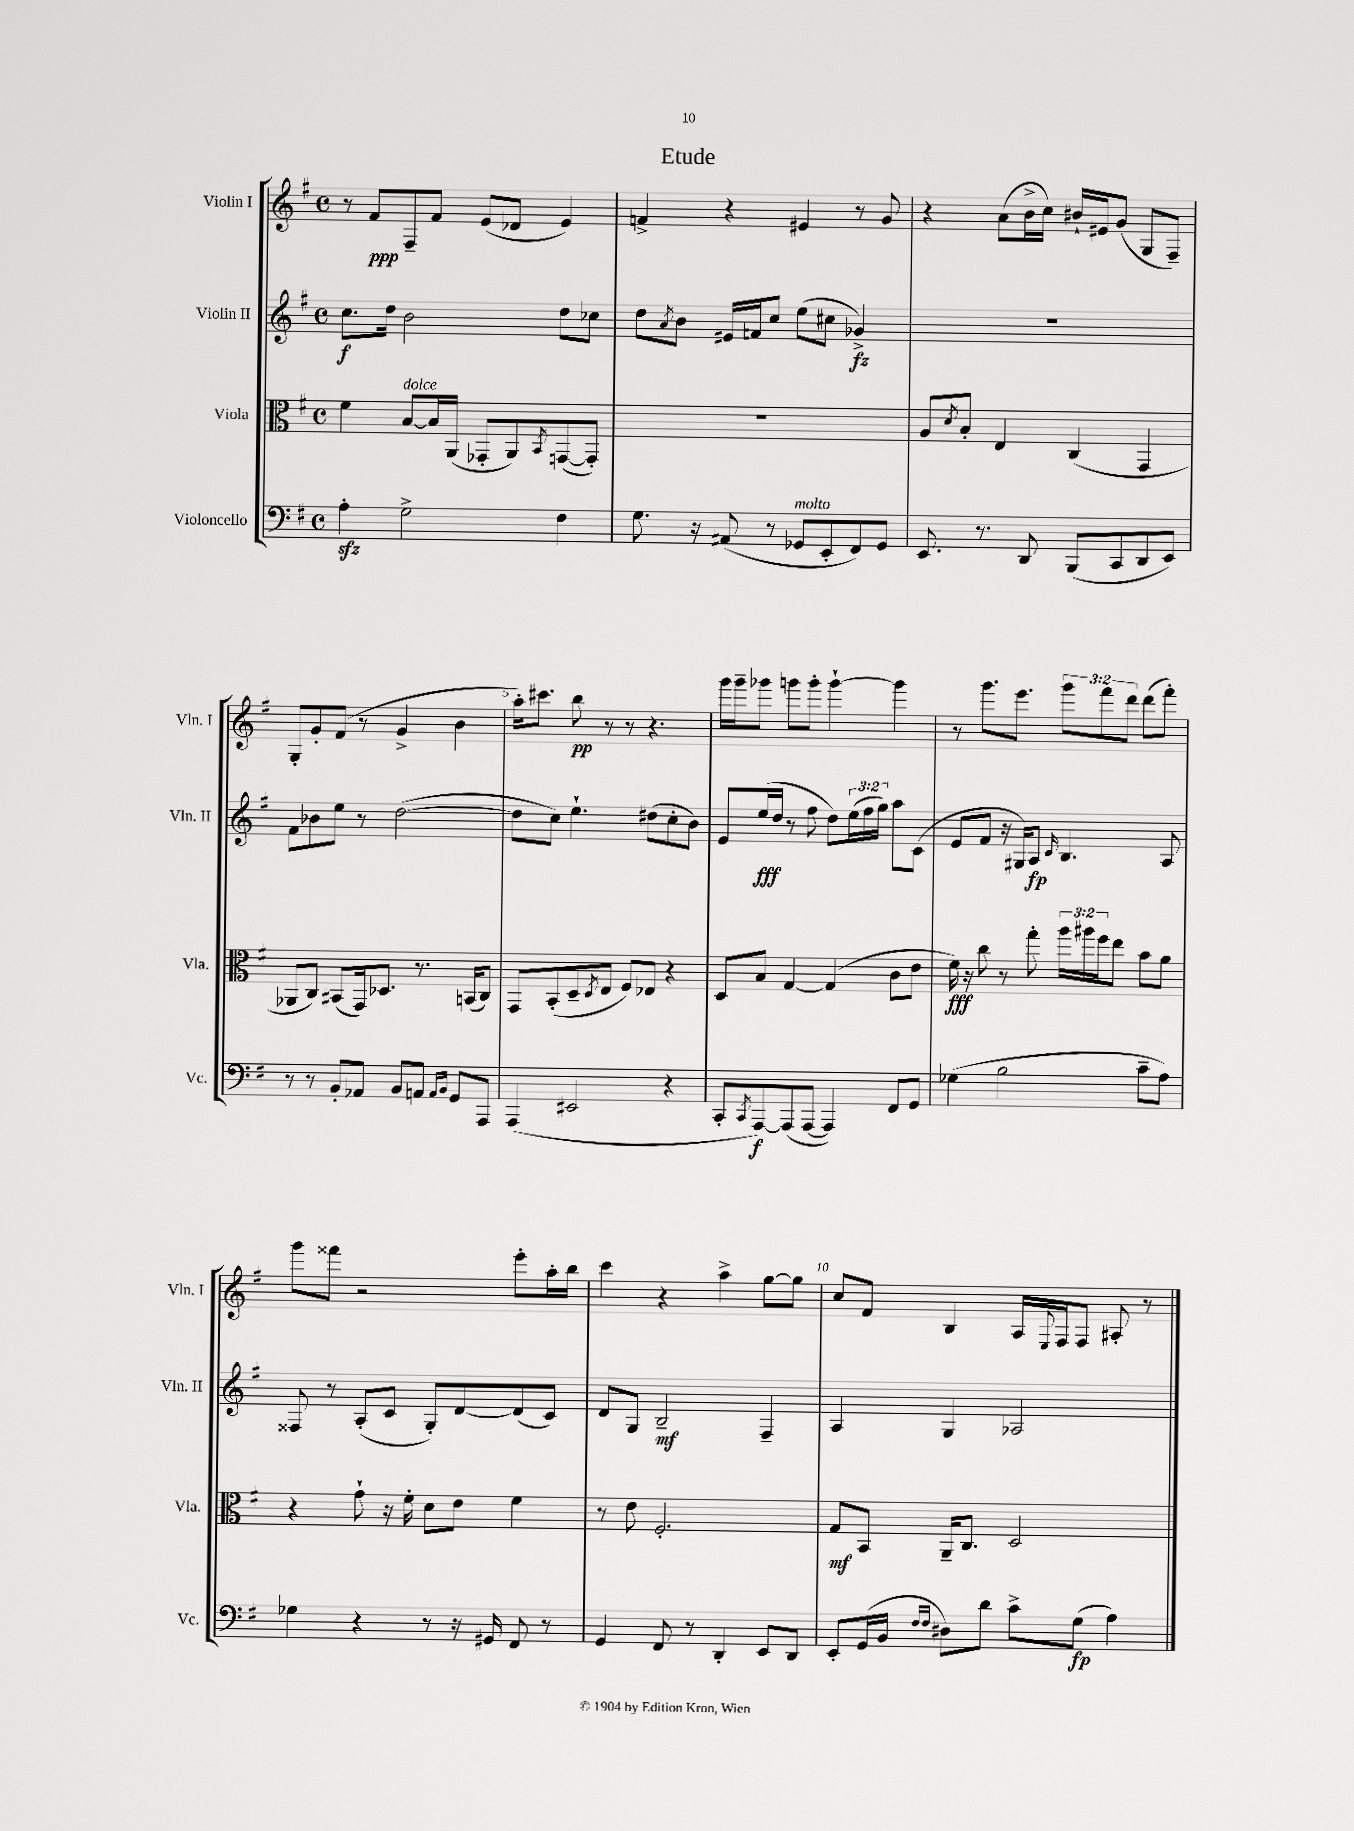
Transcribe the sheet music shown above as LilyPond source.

\header { title = "Etude" }
<<
\new StaffGroup <<
\new Staff = "s0" \with { instrumentName = "Violin I" shortInstrumentName = "Vln. I" } {
    \clef treble \key g \major \defaultTimeSignature \time 4/4 \override Staff.TupletNumber.text = #tuplet-number::calc-fraction-text
    r8 fis'8\ppp fis8-- fis'8 e'8( des'8 e'4) |
    f'4-> r4 eis'4 r8 g'8 |
    r4 a'8( b'16-> c''16) bis'16-! eis'16 g'8( g8 fis8--) |
    g8-. g'8-. fis'8( r8 g'4-> b'4 |
    a''16-.) cis'''8. b''8\pp r8 r8 r4. |
    g'''16 g'''16-- ges'''8 g'''8 g'''8-. g'''4~-! g'''4 |
    r8 g'''8. e'''8. \tuplet 3/2 { g'''8 fis'''8 d'''8 } d'''8( fis'''8-.) |
    g'''8 fisis'''8 r2 e'''8-. a''16-. b''16 |
    c'''4 r4 a''4-> g''8~ g''8 |
    c''8 fis'8 b4 a16 \appoggiatura { e8 } fis16 fis8 ais8-. r8 \bar "|." |
}
\new Staff = "s1" \with { instrumentName = "Violin II" shortInstrumentName = "Vln. II" } {
    \clef treble \key g \major \defaultTimeSignature \time 4/4 \override Staff.TupletNumber.text = #tuplet-number::calc-fraction-text
    c''8.\f d''16 b'2 d''8 ces''8 |
    d''8 \acciaccatura { a'8 } b'8 eis'16 f'16 c''8 e''8( cis''8 ges'4->\fz) |
    R1 |
    fis'8 bes'8 e''8 r8 d''2~( |
    d''8 c''8) e''4.-! dis''8( c''8-. b'8) |
    e'8 e''16\fff( d''16 r8 fis''8 d''8) \tuplet 3/2 { e''16( fis''16 g''16) } a''8 c'8( |
    e'8 fis'8 r16 gis16) a8\fp \grace { c'16 } b4. a8 |
    fisis8 r8 a8-.( c'8 g8-.) d'8~ d'8( c'8) |
    d'8 g8 b2--\mf fis4-- |
    a4 g4 aes2 \bar "|." |
}
\new Staff = "s2" \with { instrumentName = "Viola" shortInstrumentName = "Vla." } {
    \clef alto \key g \major \defaultTimeSignature \time 4/4 \override Staff.TupletNumber.text = #tuplet-number::calc-fraction-text
    fis'4 b8~^\markup { \italic "dolce" } b16 a,16( ges,8-. a,8) \acciaccatura { b,8 } g,8~( g,8-.) |
    R1 |
    a8 \acciaccatura { d'8 } b8-. e4 c4( g,4 |
    aes,8 c8) bis,8( g,16) des8. r8. b,16( c8) |
    g,8 b,8-.( d8-- \acciaccatura { d8 } e8 fis8) ees8 r4 |
    d8 b8 g4~ g4( c'8 e'8 |
    fis'16\fff) r16 c''8 r8 g''8-. \tuplet 3/2 { a''16 ais''16 fis''16 } e''8 b'8 a'8 |
    r4 g'8-! r16 fis'16-. d'8 e'8 fis'4 |
    r8 e'8 fis2.-. |
    g8\mf b,8 a,16-- c8. d2 \bar "|." |
}
\new Staff = "s3" \with { instrumentName = "Violoncello" shortInstrumentName = "Vc." } {
    \clef bass \key g \major \defaultTimeSignature \time 4/4
    a4-.\sfz g2-> fis4 |
    g8. r16 ais,8( r8 ges,8^\markup { \italic "molto" } e,8-. fis,8) ges,8 |
    e,8. r8. d,8 b,,8( c,8 d,8 e,8) |
    r8 r8 b,8-. aes,8 b,8 a,8 \grace { a,16 b,16 } g,8 a,,8 |
    a,,4( eis,2 r4 |
    c,8-. \acciaccatura { c,8 } a,,8~\f) a,,8( a,,8~ a,,4) fis,8 g,8 |
    ges4( b2 c'8-- a8) |
    ges4 r4 r8 r16 gis,16 fis,8 r8 |
    g,4 fis,8 r8 d,4-. e,8 d,8 |
    e,8-. g,16( b,16 \grace { fis16 fis16 } dis8) d'8 c'8-> g8\fp( a4) \bar "|." |
}
>>
>>
\layout { \context { \Score \override BarNumber.break-visibility = ##(#f #t #t) barNumberVisibility = #(every-nth-bar-number-visible 5) } }
